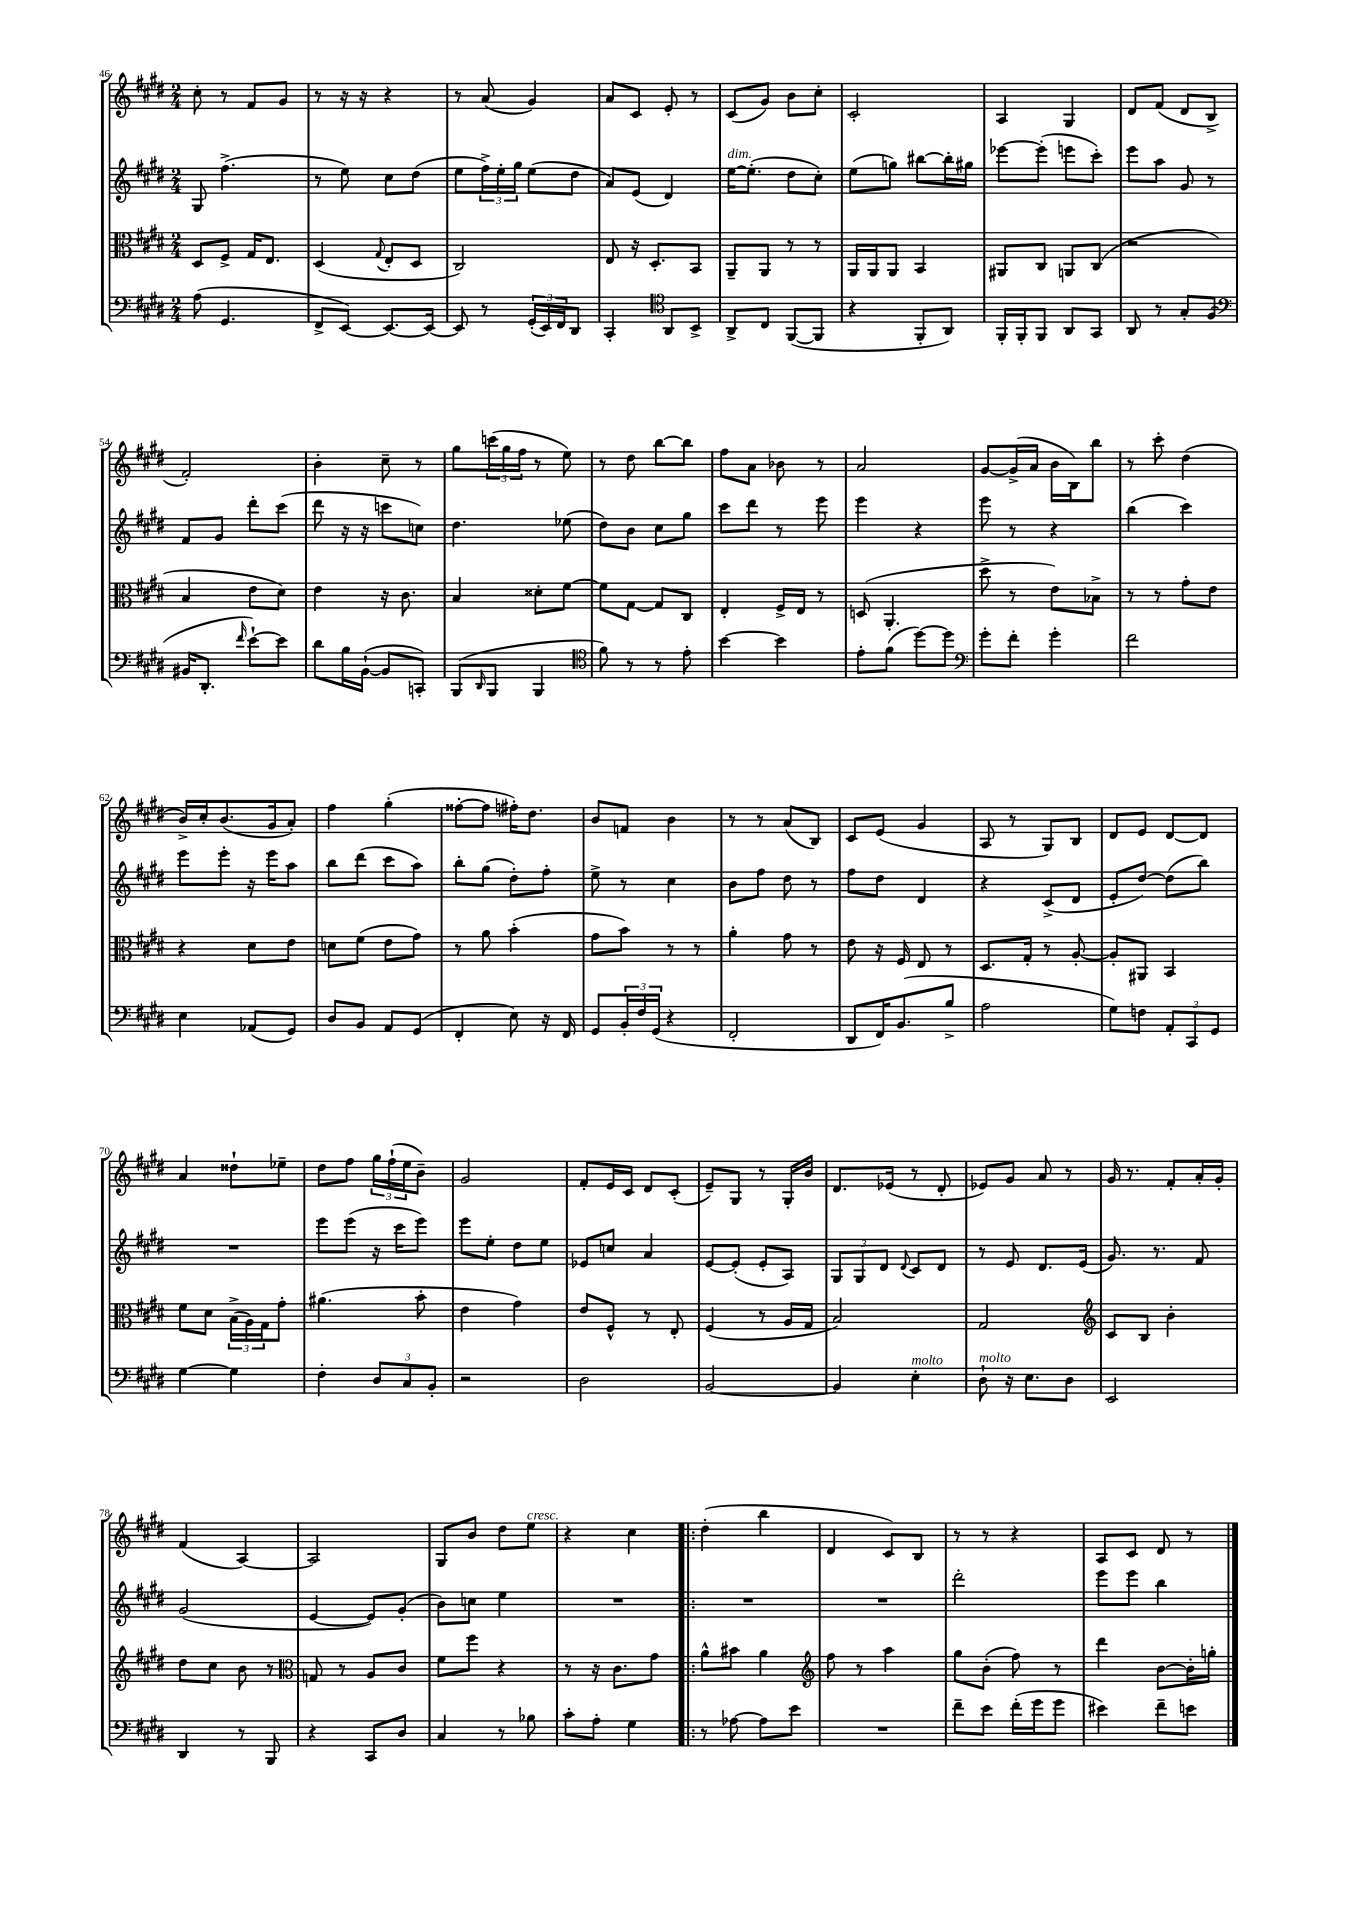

**kern	**kern	**kern	**kern
*part4	*part3	*part2	*part1
*staff4	*staff3	*staff2	*staff1
*clefF4	*clefC3	*clefG2	*clefG2
*k[f#c#g#d#]	*k[f#c#g#d#]	*k[f#c#g#d#]	*k[f#c#g#d#]
*M2/4	*M2/4	*M2/4	*M2/4
=46	=46	=46	=46
(8A\	8D#/L	8G#/	8cc#'\
4.GG#/	8F#^/J	(4.ff#^\	8r
.	16G#/KL	.	8f#/L
.	8.E/J	.	.
.	.	.	8g#/J
=47	=47	=47	=47
8FF#^/L	(4D#/	8r	8r
[8EE/J)	.	8ee\)	16r
.	.	.	16r
.	8qqG#/	.	.
8.EE/L_	8E'/L	8cc#\L	4r
.	8D#/J	(8dd#\J	.
16EE/Jk_	.	.	.
=48	=48	=48	=48
8EE/]	2C#/)	8ee\L	8r
8r	.	24ff#^\L)	(8a/
.	.	24ee'\	.
.	.	24gg#\JJ	.
(24GG#'/LL	.	(8ee\L	4g#/)
24EE/)	.	.	.
24FF#/J	.	.	.
8DD#/J	.	8dd#\J	.
=49	=49	=49	=49
4CC#'/	8E/	8a/L)	8a/L
.	16r	(8e/J	8c#/J
.	8.D#'/L	.	.
*clefC4	*	*	*
8AA/L	.	4d#/)	8e'/
8BB^/J	8BB/J	.	8r
=50	=50	=50	=50
!	!	!LO:TX:a:i:t=dim.	!
8AA^/L	8AA~/L	[16ee\KL	(8c#/L
.	.	(8.ee'\J]	.
8C#/J	8AA/J	.	8g#/J)
([8FF#/L	8r	8dd#\L	8b\L
8FF#/J]	8r	8cc#'\J)	8cc#'\J
=51	=51	=51	=51
4r	16AA/LL	(8ee\L	2c#'/
.	16AA/J	.	.
.	8AA/J	8ggn\J)	.
8FF#'/L	4BB/	[8bb#X\L	.
8AA/J)	.	16bb#'\L]	.
.	.	16gg#X\JJ	.
=52	=52	=52	=52
16FF#'/LL	8AA#X/L	[8eee-X\L	4A/
16FF#'/J	.	.	.
8FF#/J	8C#/J	(8eee-'\J]	.
8AA/L	8AAn/L	8eeen\L	4G#/
8GG#/J	(8C#/J	8ccc#'\J)	.
=53	=53	=53	=53
8AA/	2r	8eee\L	8d#/L
8r	.	8aa\J	(8f#/J
8G#'/L	.	8g#/	8d#/L
(8F#/J	.	8r	8B^/J
!!LO:LB:g=z
=54	=54	=54	=54
*clefF4	*	*	*
16BB#X/KL	4B/	8f#/L	2f#'/)
8.DD#'/J	.	.	.
.	.	8g#/J	.
16qqf#/	.	.	.
[8e`\L)	8e\L	8ddd#'\L	.
8e\J]	8d#\J)	(8ccc#\J	.
=55	=55	=55	=55
8d#\L	4e\	8ddd#\	4b'\
16B\L	.	16r	.
([16BB`\JJ	.	16r	.
8BB/L]	16r	8cccn\L	8cc#~\
.	8.c#\	.	.
8CCn'/J)	.	8ccn\J)	8r
=56	=56	=56	=56
(8BBB/L	4B/	4.dd#\	8gg#\L
16qqDD#/	.	.	.
8BBB/J	.	.	(24cccn\L
.	.	.	24gg#\
.	.	.	24ff#\JJ
4BBB/	8d##X'\L	.	8r
.	[8f#\J	(8ee-X\	8ee\)
=57	=57	=57	=57
*clefC4	*	*	*
8f#\)	8f#\L]	8dd#\L)	8r
8r	[8G#\J	8b\J	8dd#\
8r	8G#/L]	8cc#\L	[8bb\L
8e'\	8C#/J	8gg#\J	8bb\J]
=58	=58	=58	=58
[4b\	4E'/	8ccc#\L	8ff#\L
.	.	8ddd#\J	8a\J
4b\]	16F#^/LL	8r	8b-X\
.	16E/JJ	.	.
.	8r	8eee\	8r
=59	=59	=59	=59
8e'\L	(8Dn/	4eee\	2a/
(8f#\J	4.AA'/	.	.
[8dd#\L)	.	4r	.
8dd#\J]	.	.	.
=60	=60	=60	=60
*clefF4	*	*	*
8g#'\L	8dd#^\	8eee\	[8g#/L
8f#'\J	8r	8r	(16g#^/L]
.	.	.	16a/JJ
4g#'\	8e\L)	4r	16b\LL
.	.	.	16B\J)
.	8B-X^\J	.	8bb\J
=61	=61	=61	=61
2f#\	8r	(4bb\	8r
.	8r	.	8ccc#'\
.	8g#'\L	4ccc#\)	(4dd#\
.	8e\J	.	.
!!LO:LB:g=z
=62	=62	=62	=62
4E\	4r	8eee\L	16b^/LL)
.	.	.	16cc#'/J
.	.	8eee'\J	(8.b/
(8AA-X/L	8d#\L	16r	.
.	.	16eee\KL	16g#/k
8GG#/J)	8e\J	8aa\J	8a'/J)
=63	=63	=63	=63
8D#/L	8dn\L	8bb\L	4ff#\
8BB/J	(8f#\J	(8ddd#\J	.
8AA/L	8e\L	8ccc#\L	(4gg#'\
(8GG#/J	8g#\J)	8aa\J)	.
=64	=64	=64	=64
4FF#'/	8r	8bb'\L	[8ff##X'\L
.	8a\	(8gg#\J	8ff##\J]
8E\)	(4b'\	8dd#'\L)	16ff#X'\KL)
.	.	.	8.dd#\J
16r	.	8ff#'\J	.
16FF#/	.	.	.
=65	=65	=65	=65
8GG#/L	8g#\L	8ee^\	8b/L
24BB'/L	8b\J)	8r	8fn/J
24F#/	.	.	.
(24GG#/JJ	.	.	.
4r	8r	4cc#\	4b\
.	8r	.	.
=66	=66	=66	=66
2FF#'/	4a'\	8b\L	8r
.	.	8ff#\J	8r
.	8g#\	8dd#\	(8a/L
.	8r	8r	8B/J)
=67	=67	=67	=67
8DD#/L	8e\	8ff#\L	8c#/L
16FF#/K)	16r	8dd#\J	(8e/J
(8.BB/	16F#/	.	.
.	8E/	4d#/	4g#/
8B^/J	8r	.	.
=68	=68	=68	=68
2A\	8.D#/L	4r	8A/
.	.	.	8r
.	16G#'/Jk	.	.
.	8r	(8c#^/L	8G#/L)
.	[8A'/	8d#/J	8B/J
=69	=69	=69	=69
8G#\L)	8A'/L]	8e'/L	8d#/L
8Fn\J	8AA#X/J	[8dd#/J)	8e/J
12AA'/L	4BB/	(8dd#\L]	[8d#/L
12CC#/	.	.	.
.	.	8bb\J)	8d#/J]
12GG#/J	.	.	.
!!LO:LB:g=z
=70	=70	=70	=70
[4G#\	8f#\L	2r	4a/
.	8d#\J	.	.
4G#\]	(24B^\LL	.	8dd##X`\L
.	24A\)	.	.
.	24G#\J	.	.
.	8g#'\J	.	8ee-X~\J
=71	=71	=71	=71
4F#'\	(4.a#X\	8eee\L	8dd#\L
.	.	(8eee\J	8ff#\J
12D#/L	.	16r	24gg#\LL
.	.	.	(24ff#`\
.	.	16ccc#\KL	.
12C#/	.	.	24ee\J
.	8b'\	8eee\J)	8b~\J)
12BB'/J	.	.	.
=72	=72	=72	=72
2r	4e\	8eee\L	2g#/
.	.	8ee'\J	.
.	4g#\)	8dd#\L	.
.	.	8ee\J	.
=73	=73	=73	=73
2D#\	8e/L	8e-X/L	8f#'/L
.	8F#^^/J	8ccn/J	16e/L
.	.	.	16c#/JJ
.	8r	4a/	8d#/L
.	8E'/	.	(8c#'/J
=74	=74	=74	=74
[2BB/	(4F#/	[8e/L	8e~/L)
.	.	(8e'/J]	8G#/J
.	8r	8e'/L	8r
.	16A/LL	8A/J)	16G#'/LL
.	16G#/JJ	.	16b/JJ
=75	=75	=75	=75
4BB/]	2B/)	12G#/L	8.d#/L
.	.	12G#/	.
.	.	12d#/J	.
.	.	.	(16e-X/Jk
.	.	8qqd#/	.
!LO:TX:a:i:t=molto	!	!	!
4E'\	.	8c#/L	8r
.	.	8d#/J	8d#'/
=76	=76	=76	=76
!LO:TX:a:i:t=molto	!	!	!
8D#`\	2G#/	8r	8e-X/L)
16r	.	8e/	8g#/J
8.E\L	.	.	.
.	.	8.d#/L	8a/
8D#\J	.	.	8r
.	.	(16e/Jk	.
=77	=77	=77	=77
*	*clefG2	*	*
2EE/	8c#/L	8.g#/)	16g#/
.	.	.	8.r
.	8B/J	.	.
.	.	8.r	.
.	4b'\	.	8f#'/L
.	.	8f#/	16a'/L
.	.	.	16g#'/JJ
!!LO:LB:g=z
=78	=78	=78	=78
4DD#/	8dd#\L	(2g#/	(4f#/
.	8cc#\J	.	.
8r	8b\	.	[4A/)
8BBB/	8r	.	.
=79	=79	=79	=79
*	*clefC3	*	*
4r	8Gn/	[4e/	2A/]
.	8r	.	.
8CC#/L	8A/L	8e/L])	.
8D#/J	8c#/J	(8g#'/J	.
=80	=80	=80	=80
4C#/	8f#\L	8b\L)	8G#/L
.	8ff#\J	8ccn\J	8b/J
8r	4r	4ee\	8dd#\L
!	!	!	!LO:TX:a:i:t=cresc.
8B-X\	.	.	8ee\J
=81	=81	=81	=81
8c#'\L	8r	2r	4r
8A'\J	16r	.	.
.	8.c#\L	.	.
4G#\	.	.	4cc#\
.	8g#\J	.	.
=82!|:	=82!|:	=82!|:	=82!|:
8r	8a^^\L	2r	(4dd#'\
[8A-X\	8b#X\J	.	.
8A-\L]	4a\	.	4bb\
8e\J	.	.	.
=83	=83	=83	=83
*	*clefG2	*	*
2r	8ff#\	2r	4d#/
.	8r	.	.
.	4aa\	.	8c#/L)
.	.	.	8B/J
=84	=84	=84	=84
8f#~\L	8gg#\L	2ddd#'\	8r
8e\J	(8b'\J	.	8r
(16f#'\LL	8ff#\)	.	4r
16g#\J	.	.	.
8g#\J	8r	.	.
=85	=85	=85	=85
4e#X\)	4ddd#\	8eee\L	8A/L
.	.	8eee\J	8c#/J
8f#~\L	[8b\L	4bb\	8d#/
8en\J	16b'\L]	.	8r
.	16ggn'\JJ	.	.
==	==	==	==
*-	*-	*-	*-
